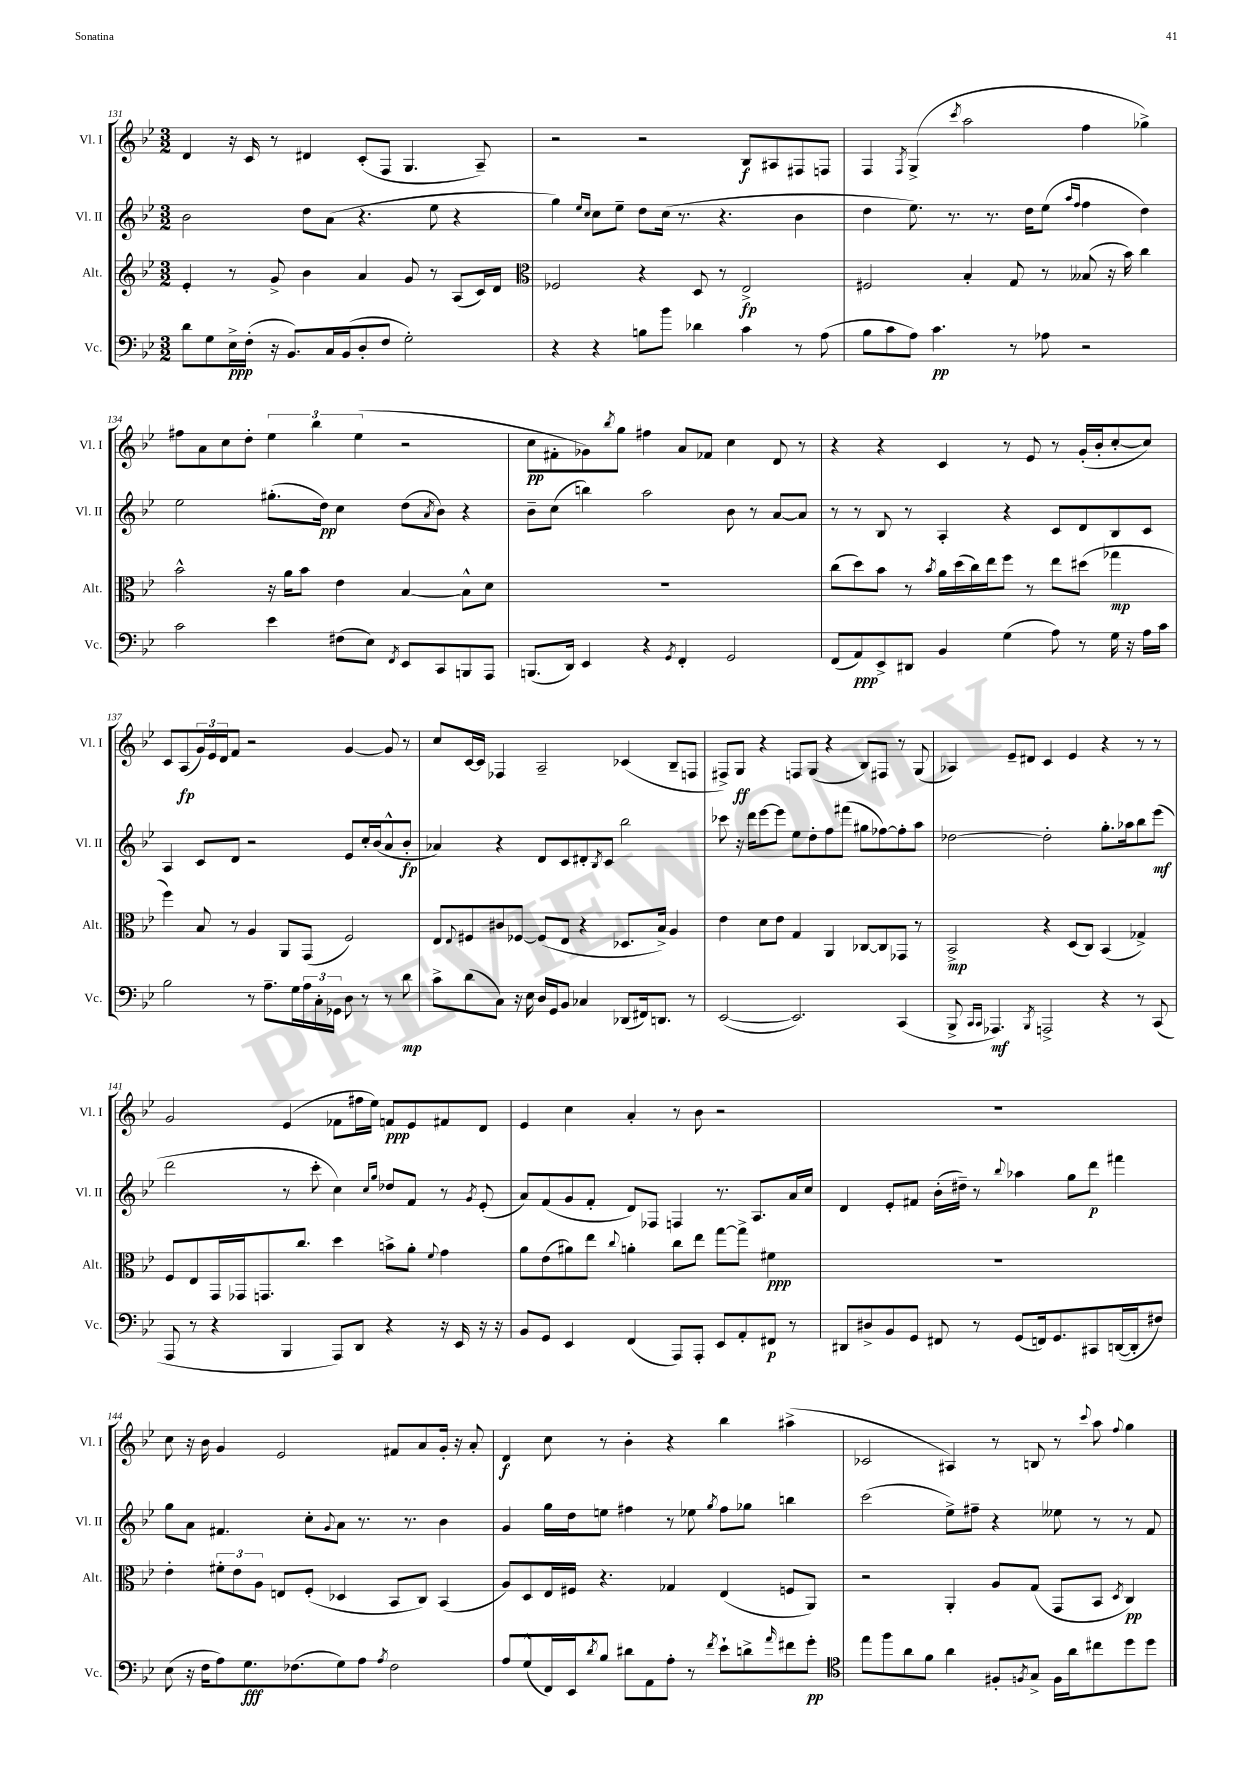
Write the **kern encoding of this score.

**kern	**kern	**kern	**kern
*staff4	*staff3	*staff2	*staff1
*clefF4	*clefG2	*clefG2	*clefG2
*k[b-e-]	*k[b-e-]	*k[b-e-]	*k[b-e-]
*M3/2	*M3/2	*M3/2	*M3/2
8d\L	4e-'/	2b-\	4d/
8G\	.	.	.
16E-^\L	8r	.	16r
(16F'\JJ	.	.	16c/
16r	8g^/	.	8r
8.BB-/L)	.	.	.
.	4b-\	8dd\L	4d#/
16C/L	.	(8a\J	.
(16BB-/J	.	.	.
8D'/	4a/	4.r	(8c'/L
8F/J	.	.	8F/J
2G'\)	8g/	.	4.G/
.	8r	8ee-\	.
.	(8A/L	4r	.
.	16c/L)	.	8A~/)
.	16d/JJ	.	.
=	=	=	=
*	*clefC3	*	*
4r	2F-/	4gg\)	2r
.	.	16qqee-/LL	.
.	.	16qqcc/JJ	.
4r	.	8cc\L	.
.	.	8ee-~\J	.
8B\L	4r	8dd\L	2r
8b-\J	.	(16cc\Jk	.
.	.	8.r	.
4d-\	8D/	.	.
.	8r	4.r	.
4c\	2E-^/	.	8B-/L
.	.	.	8A#/
8r	.	4b-\	8F#/
(8A\	.	.	8F/J
=	=	=	=
8B-\L	2F#/	4dd\	4F/
8c\	.	.	.
.	.	.	8qF/
8A\J)	.	8.ee-\)	(4G^/
4.c\	.	.	.
.	.	8.r	.
.	.	.	8qccc/
.	4B-'/	.	2aa\
.	.	8.r	.
8r	8G/	.	.
.	.	16dd\LK	.
8A-\	8r	(8ee-\J	.
.	.	16qqaa/LL	.
.	.	16qqff/JJ	.
2r	(8B--/	4ff\	4ff\
.	16r	.	.
.	16b-\)	.	.
.	4cc\	4dd\)	4gg-^\)
=	=	=	=
2c\	2b-^^\	2ee-\	8ff#\L
.	.	.	8a\
.	.	.	8cc\
.	.	.	8dd'\J
4e-\	16r	(8.gg#'\L	6ee-\
.	16a\LK	.	.
.	8b-\J	.	.
.	.	.	6bb-\
.	.	16dd\Jk)	.
(8F#\L	4e-\	4cc\	.
.	.	.	(6ee-\
8E-\J)	.	.	.
8qFF/	.	.	.
8EE-/L	[4B-/	(8dd\L	2r
.	.	8qa/	.
8CC/	.	8b-\J)	.
8BBB/	8B-^^\]L	4r	.
8AAA/J	8d\J	.	.
=	=	=	=
(8.BBB/L	1.r	8b-~\L	8cc\L
.	.	(8cc\J	8f#'\
16DD/Jk)	.	.	.
4EE-/	.	4bb\)	8g-\)
.	.	.	8qbb-/
.	.	.	8gg\J
4r	.	2aa\	4ff#\
8qGG/	.	.	.
4FF'/	.	.	8a/L
.	.	.	8f-/J
2GG/	.	8b-\	4cc\
.	.	8r	.
.	.	[8a/L	8d/
.	.	8a/]J	8r
=	=	=	=
(8FF/L	(8cc\L	8r	4r
8AA/)	8dd\)	8r	.
8EE-^/	8b-\J	8B-/	4r
8DD#/J	8r	8r	.
.	8qb-/	.	.
4BB-/	16a\LL	4A'/	4c/
.	(16dd\	.	.
.	16cc\)	.	.
.	16ee-\J	.	.
(4G\	8ff\J	4r	8r
.	8r	.	8e-/
8A\)	8ee-\L	8c/L	8r
8r	(8dd#\J	8d/	(16g'/LL
.	.	.	16b-'/J
16G\	4gg-\	8B-/	[8cc'/
16r	.	.	.
16A\LL	.	8c/J	8cc/]J)
16c\JJ	.	.	.
=	=	=	=
2B-\	4ff\)	4A/	8c/L
.	.	.	(8A/
.	8B-/	8c/L	24g/L)
.	.	.	24e-/
.	.	.	24d/J
.	8r	8d/J	8f/J
8r	4A/	2r	2r
8.A~\L	.	.	.
.	8AA/L	.	.
16G\L	.	.	.
24A\	(8GG/J	.	.
24C'\	.	.	.
24GG-\JJ	.	.	.
8D\	2F/)	8e-/L	[4g/
8r	.	16cc'/L	.
.	.	(16b-/J	.
8r	.	8a^^/	8g/]
8d\	.	8b-'/J	8r
=	=	=	=
8c^\L	8E-/L	4a-/)	8cc/L
.	8qqE-/	.	.
(8d\	8F#/	.	[16c/L
.	.	.	16c/]JJ
8C\J)	8c#/	4r	4F-/
16r	[8F-/J	.	.
16E-\	.	.	.
16D/LL	(8F-/]L	8d/L	2A~/
16GG/J	.	.	.
8BB-/J	8E-/J	8c/	.
4C-/	4r	8d#'/	.
.	.	8qB-/	.
.	.	8c/J	.
(8DD-/L	8.D-/L	2bb-\	(4c-/
16FF#/k)	.	.	.
8.DD/J	16B-^/Jk)	.	.
.	4A/	.	8B-~/L
8r	.	.	8F/J
=	=	=	=
([2EE-/	4e-\	8ccc-\	8F#^/L)
.	.	16r	8G/J
.	.	16ddd\LK	.
.	8d\L	[8eee-\	4r
.	8e-\J	8eee-\]J	.
2.EE-/])	4G/	8ee-\L	8F/L
.	.	8dd'\	(8G/J
.	4AA/	8ff\	4r
.	.	(8fff#\J	.
.	[8C-/L	8gg#\L	8B-/L)
.	8C-/]	[8ff-\)	8F#/J
(4CC/	8GG-/J	8ff-'\]	8r
.	8r	8aa\J	(8G/
=	=	=	=
8BBB-^/	2BB-^/	[2dd-\	4A-/)
16qqCC/LL	.	.	.
16qqCC/JJ	.	.	.
4.AAA-/)	.	.	.
.	.	.	8e-~/L
.	.	.	8d#/J
8qBBB-/	.	.	.
2AAA^/	4r	2dd-'\]	4c/
.	(8D/L	.	4e-/
.	8C/J)	.	.
4r	(4BB-/	8.gg'\L	4r
.	.	16aa-\k	.
8r	4G-^/)	8bb-\	8r
(8CC/	.	(8eee-\J	8r
=	=	=	=
8AAA/	8F/L	2ddd\	2g/
8r	8E-/	.	.
4r	16GG/L	.	.
.	16GG-/J	.	.
.	8.GG/	.	.
4BBB-/	.	8r	(4e-/
.	8.cc/J	.	.
.	.	8ccc'\	.
8AAA/L)	4dd\	4cc\)	8f-\L
8DD/J	.	.	16ff#\L
.	.	.	16ee-\JJ)
.	.	16qqcc/LL	.
.	.	16qqgg/JJ	.
4r	8b^\L	8dd-/L	8f/L
.	8a'\J	8f/J	8e-/
.	8qqf/	.	.
16r	4g\	8r	8f#/
16EE-/	.	.	.
.	.	8qg/	.
16r	.	(8e-'/	8d/J
16r	.	.	.
=	=	=	=
8BB-/L	8a\L	8a/L)	4e-/
8GG/J	(8e-\	(8f/	.
4EE-/	8a#\)	8g/	4cc\
.	8ee-\J	8f'/J	.
.	8qqcc/	.	.
(4FF/	4a'\	8d/L)	4a'/
.	.	8F-/J	.
8AAA/L)	8cc\L	4F/	8r
8AAA'/J	8ee-\J	.	8b-\
8EE-/L	[8gg\L	8.r	2r
8AA'/	8gg^\]J	.	.
.	.	8.A/L	.
8FF#/J	4f#\	.	.
8r	.	16a/L	.
.	.	16cc/JJ	.
=	=	=	=
8DD#/L	1.r	4d/	1.r
8D#^/	.	.	.
8BB-/	.	8e-'/L	.
8GG/J	.	8f#/J	.
8FF#/	.	(16b-'\LL	.
.	.	16dd#~\JJ)	.
8r	.	8r	.
.	.	8qqbb-/	.
(8GG/L	.	4aa-\	.
16FF/k)	.	.	.
8.GG/	.	.	.
.	.	8gg\L	.
8CC#/	.	8ddd\J	.
([16DD/L	.	4fff#\	.
16DD'/]J	.	.	.
8F#/J)	.	.	.
=	=	=	=
(8E-\	4e-'\	8gg\L	8cc\
16r	.	8a\J	16r
16F\LK	.	.	16b-\
8A\)	12f#'\L	4.f#/	4g/
.	12e-\	.	.
8.G\	.	.	.
.	12A\J	.	.
.	8E/L	.	2e-/
(8.F-\	.	.	.
.	(8F'/J	8cc'\L	.
.	.	8qqg/	.
8G\)	4D-/	8a\J	.
8A\J	.	8.r	.
8qA/	.	.	.
2F-\	8BB-/L	.	8f#/L
.	.	8.r	.
.	8C/J)	.	8a/
.	(4BB-/	4b-\	16g'/Jk
.	.	.	16r
.	.	.	8a'/
=	=	=	=
8A/L	8A/L)	4g/	4d/
(8G^^/	8D/	.	.
16FF/L)	16E-/L	16gg\LL	8cc\
16EE-/J	16F#/JJ	16dd\J	.
8qd/	.	.	.
8B-/J	4.r	8ee\J	8r
8d#\L	.	4ff#\	4b-'\
8AA\	.	.	.
8A'\J	4G-/	8r	4r
8r	.	8ee-\	.
8qf/	.	8qgg/	.
8e-`\L	(4E-/	8ff#\L	4bb-\
8d^\	.	8gg-\J	.
16qqa/	.	.	.
8f#\	8F/L	4bb\	(4aa#^\
8g'\J	8AA/J)	.	.
=	=	=	=
*clefC4	*	*	*
8ee-\L	2r	(2ccc\	2c-/
8ff\	.	.	.
8a\	.	.	.
8f\J	.	.	.
4a\	4AA'/	8ee-^\L)	4A#/)
.	.	8ff#~\J	.
8F#'/L	8A/L	4r	8r
8qF/	.	.	.
8G^/J	(8G/J	.	8B/
16F\LL	8GG/L	8ee--\	8r
16a\J	.	.	.
.	.	.	8qqccc/
8cc#\	8BB-/J	8r	8aa\
.	8qD/	.	8qqff/
8dd\	4C/)	8r	4gg\
8dd\J	.	8f/	.
==	==	==	==
*-	*-	*-	*-
